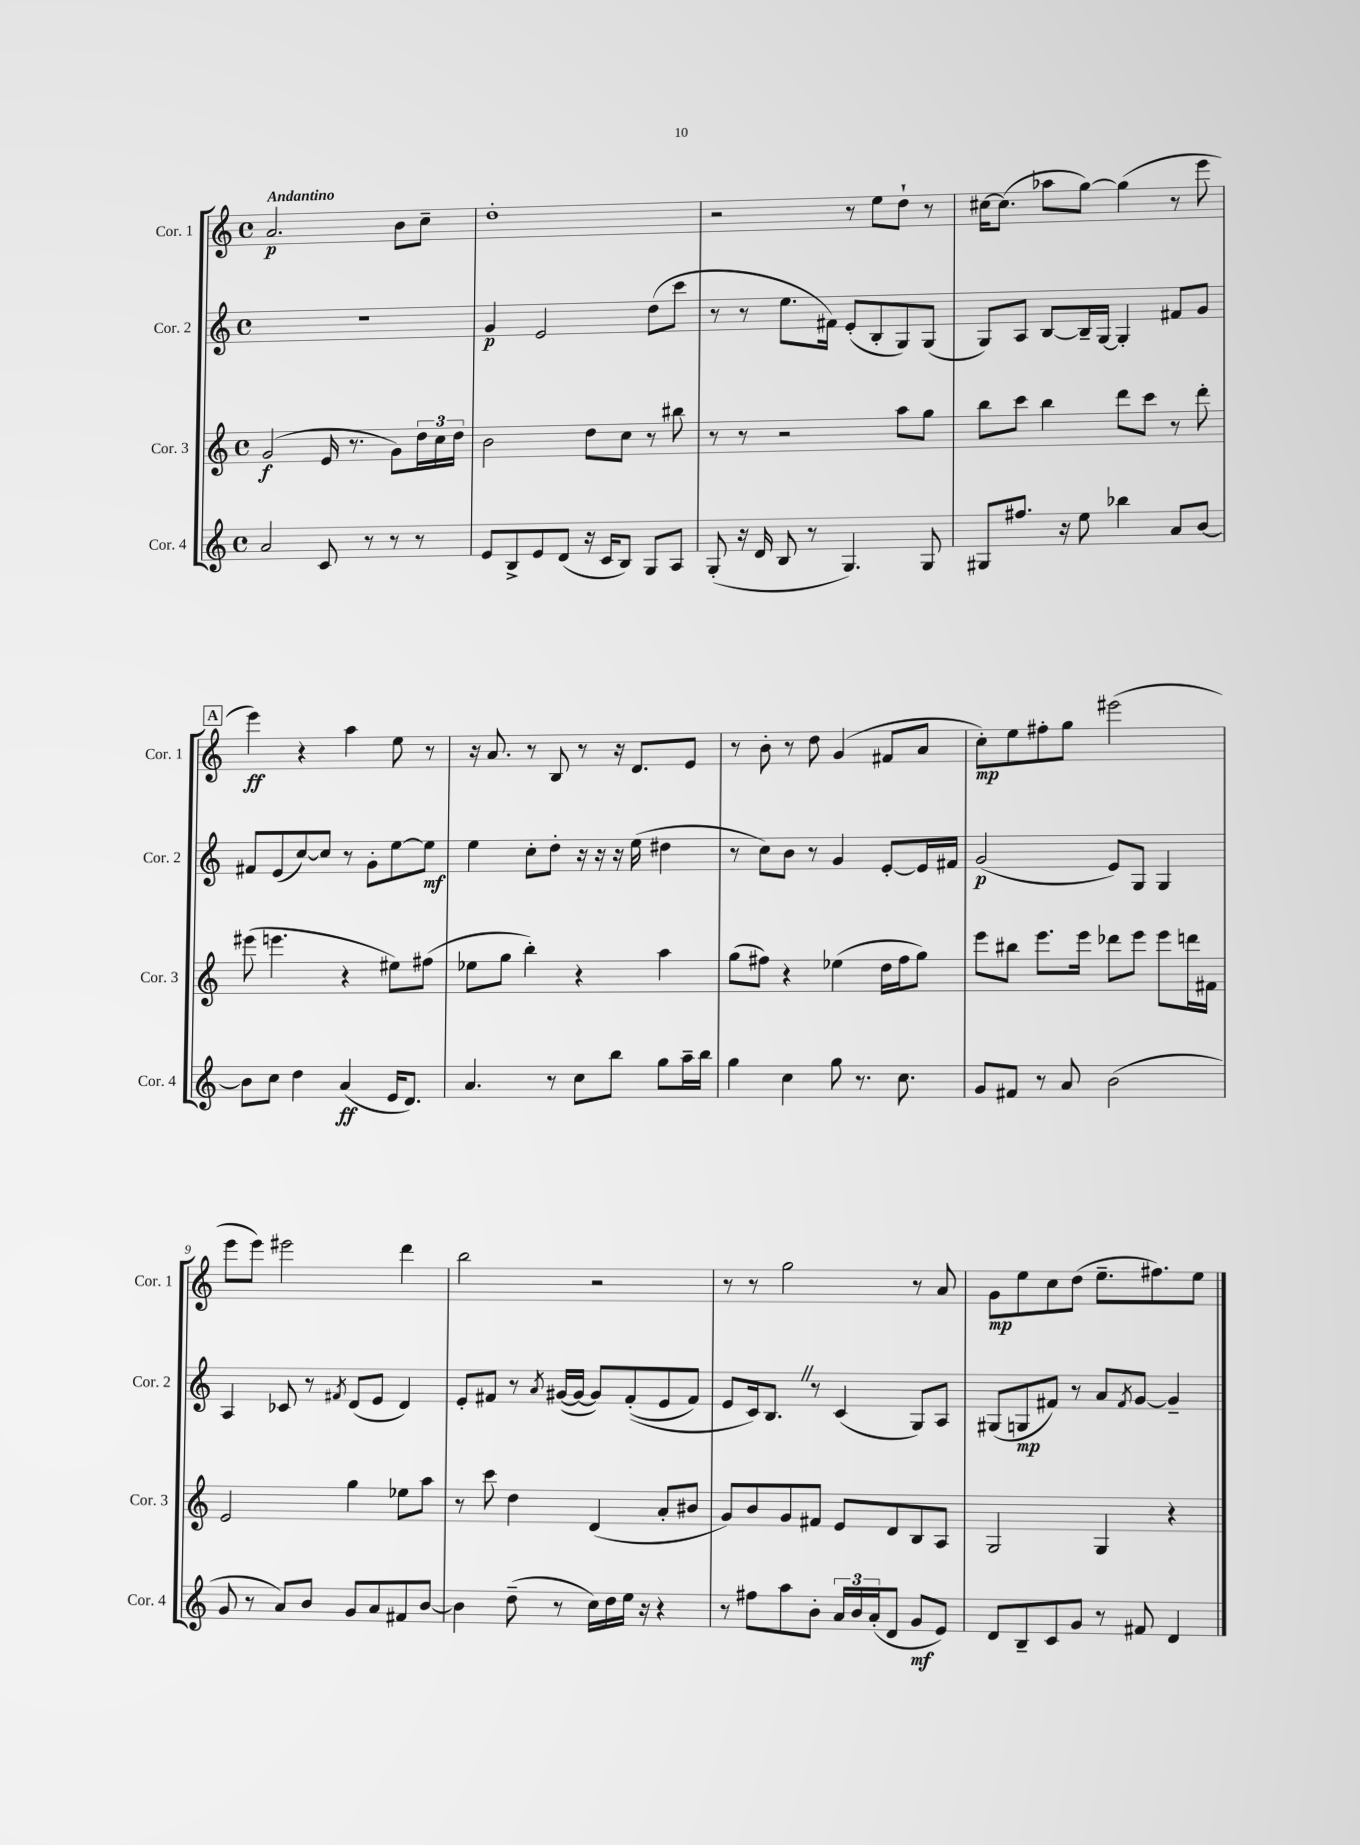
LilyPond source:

<<
\new StaffGroup <<
\new Staff = "s0" \with { instrumentName = "Cor. 1" shortInstrumentName = "Cor. 1" } {
    \clef treble \key c \major \defaultTimeSignature \time 4/4 \tempo "Andantino"
    a'2.\p b'8 c''8-- |
    d''1-. |
    r2 r8 e''8 d''8-! r8 |
    cis''16~ cis''8.( aes''8 g''8~) g''4( r8 e'''8 |
    \mark \markup { \box "A" } e'''4\ff) r4 a''4 e''8 r8 |
    r16 a'8. r8 b8 r8 r16 d'8. e'8 |
    r8 b'8-. r8 d''8 g'4( fis'8 a'8 |
    c''8-.\mp) e''8 fis''8-. g''8 eis'''2( |
    e'''8 e'''8) eis'''2 d'''4 |
    b''2 r2 |
    r8 r8 g''2 r8 a'8 |
    g'8\mp e''8 c''8 d''8( e''8.-- fis''8.) e''8 \bar "|." |
}
\new Staff = "s1" \with { instrumentName = "Cor. 2" shortInstrumentName = "Cor. 2" } {
    \clef treble \key c \major \defaultTimeSignature \time 4/4
    r1 |
    g'4\p e'2 d''8( c'''8 |
    r8 r8 e''8. fis'16) e'8-.( b8-. g8) g8( |
    g8) a8 b8~ b16-- g16~ g4-. fis'8 g'8 |
    \mark \markup { \box "A" } fis'8 e'8( c''8~) c''8 r8 g'8-. e''8~ e''8\mf |
    e''4 c''8-. d''8-. r16 r16 r16 e''16( dis''4 |
    r8 c''8) b'8 r8 g'4 e'8~-. e'16 fis'16 |
    g'2\p( e'8) g8 g4 |
    a4 ces'8 r8 \acciaccatura { fis'8 } d'8( e'8 d'4) |
    e'8-. fis'8 r8 \acciaccatura { a'8 } gis'16~( gis'16~ gis'8) fis'8-.(\( e'8 fis'8) |
    e'8 c'16\) b8. \once \override BreathingSign.text = \markup { \musicglyph "scripts.caesura.straight" } \breathe r8 c'4( g8) a8 |
    gis8( g8\mp fis'8) r8 a'8 \acciaccatura { fis'8 } g'8~ g'4-- \bar "|." |
}
\new Staff = "s2" \with { instrumentName = "Cor. 3" shortInstrumentName = "Cor. 3" } {
    \clef treble \key c \major \defaultTimeSignature \time 4/4
    g'2\f( e'16 r8. g'8) \tuplet 3/2 { d''16 c''16 d''16 } |
    b'2 d''8 c''8 r8 bis''8 |
    r8 r8 r2 a''8 g''8 |
    b''8 c'''8 b''4 d'''8 c'''8 r8 d'''8-. |
    \mark \markup { \box "A" } eis'''8( e'''4. r4 eis''8) fis''8( |
    ees''8 g''8 b''4-.) r4 a''4 |
    g''8( fis''8) r4 ees''4( d''16 fis''16 g''8) |
    e'''8 bis''8 e'''8. e'''16 des'''8 e'''8 e'''8 d'''16 fis'16 |
    e'2 g''4 ees''8 a''8 |
    r8 c'''8 d''4 d'4( a'8-. bis'8 |
    g'8) b'8 g'8 fis'8 e'8 d'8 b8 a8 |
    g2 g4 r4 \bar "|." |
}
\new Staff = "s3" \with { instrumentName = "Cor. 4" shortInstrumentName = "Cor. 4" } {
    \clef treble \key c \major \defaultTimeSignature \time 4/4
    a'2 c'8 r8 r8 r8 |
    e'8 b8-> e'8 d'8( r16 c'16 b8) g8 a8 |
    g8-.( r16 d'16 b8 r8 g4.) g8 |
    gis8 fis''8. r16 e''8 bes''4 a'8 b'8~ |
    \mark \markup { \box "A" } b'8 c''8 d''4 a'4\ff( e'16 d'8.) |
    a'4. r8 c''8 b''8 g''8 a''16-- b''16 |
    g''4 c''4 g''8 r8. c''8. |
    g'8 fis'8 r8 a'8 b'2( |
    g'8 r8 a'8) b'8 g'8 a'8 fis'8 b'8~ |
    b'4 d''8--( r8 c''16) d''16 e''16 r16 r4 |
    r8 fis''8 a''8 b'8-. \tuplet 3/2 { a'16 b'16 a'16-.( } d'8 g'8\mf e'8) |
    d'8 b8-- c'8 g'8 r8 fis'8 d'4 \bar "|." |
}
>>
>>
